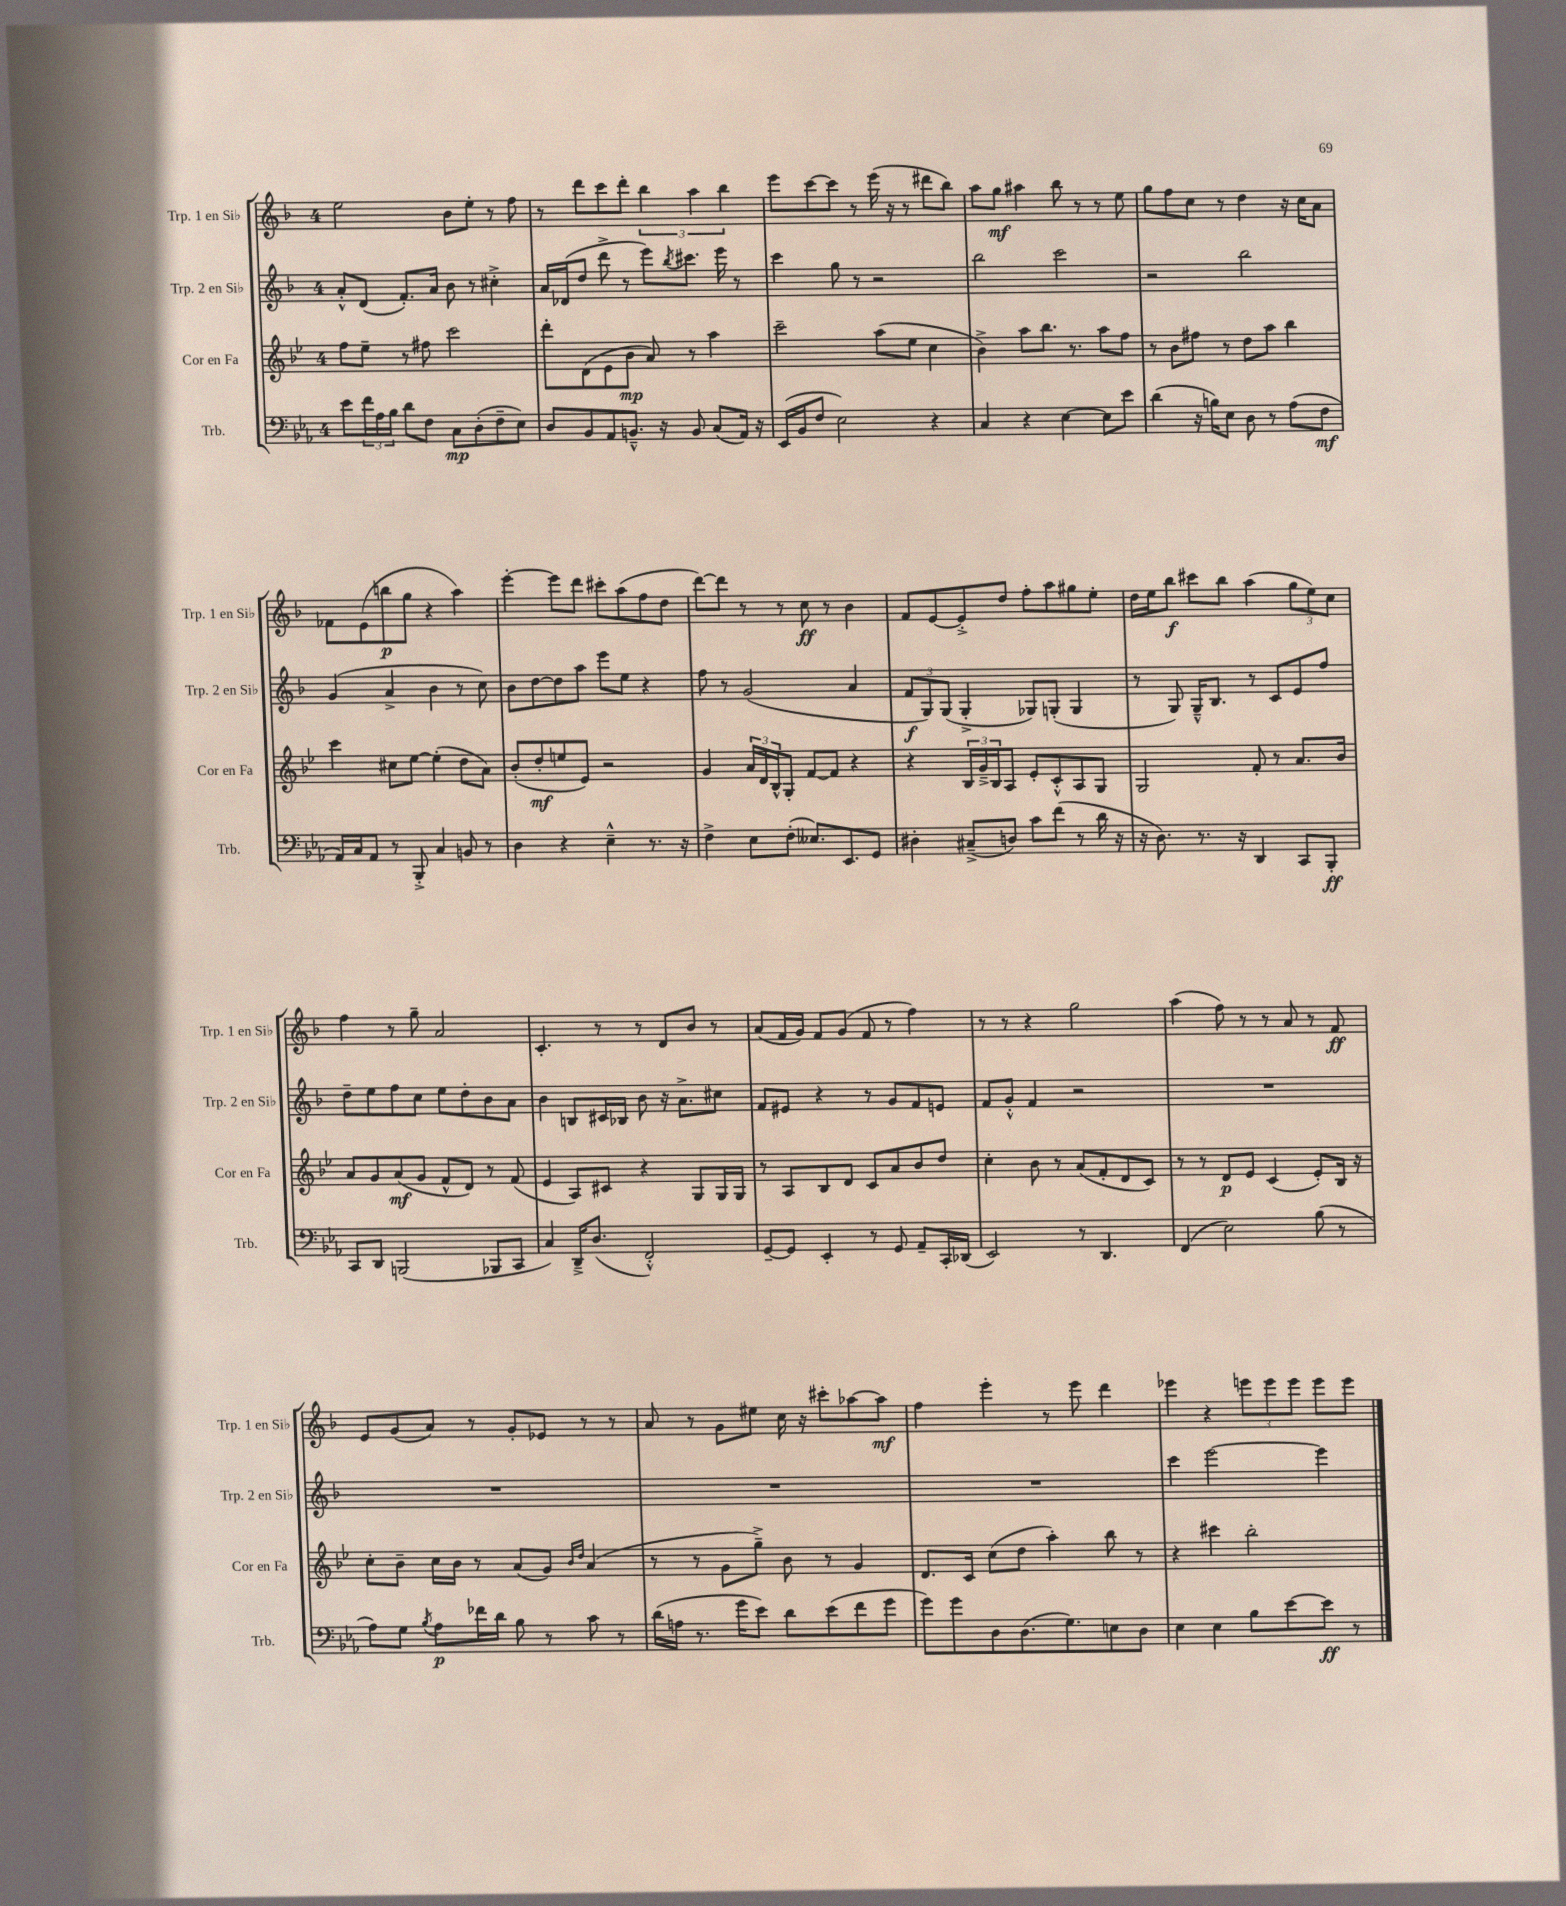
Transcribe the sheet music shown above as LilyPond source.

<<
\new StaffGroup <<
\new Staff = "s0" \with { instrumentName = "Trp. 1 en Sib" shortInstrumentName = "Trp. 1 en Sib" } {
    \clef treble \key f \major \once \override Staff.TimeSignature.style = #'single-digit \time 4/4
    e''2 bes'8 e''8-. r8 f''8 |
    r8 d'''8 c'''8 d'''8-. \tuplet 3/2 { bes''4 a''4 bes''4 } |
    e'''8 c'''8~ c'''8 r8 e'''16( r16 r8 dis'''8 bes''8) |
    a''8 g''8\mf ais''4 bes''8 r8 r8 e''8 |
    g''8 f''8 c''8 r8 d''4 r16 c''16 a'8 |
    fes'8 e'8( b''8\p g''8 r4 a''4) |
    e'''4~-. e'''8 d'''8 cis'''8-. a''8( f''8 d''8 |
    d'''8~) d'''8 r8 r8 c''8\ff r8 bes'4 |
    f'8 e'8~ e'8-.-> d''8 f''8-. a''8 gis''8 e''8-. |
    d''16 e''16 bes''8\f cis'''8 bes''8 a''4( \tuplet 3/2 { g''8 e''8) c''8 } |
    f''4 r8 g''8-- a'2 |
    c'4.-. r8 r8 d'8 bes'8 r8 |
    a'8( f'16 g'16) f'8 g'8( f'8 r8 f''4) |
    r8 r8 r4 g''2 |
    a''4( f''8) r8 r8 a'8 r8 f'8\ff |
    e'8 g'8( a'8) r8 g'8-. ees'8 r8 r8 |
    a'8 r8 g'8 eis''8 c''16 r16 cis'''8-. aes''8~ aes''8\mf |
    f''4 e'''4-. r8 e'''8 d'''4 |
    ees'''4 r4 \tuplet 3/2 { e'''8 e'''8 e'''8 } e'''8 e'''8 \bar "|." |
}
\new Staff = "s1" \with { instrumentName = "Trp. 2 en Sib" shortInstrumentName = "Trp. 2 en Sib" } {
    \clef treble \key f \major \once \override Staff.TimeSignature.style = #'single-digit \time 4/4
    a'8-.-^ d'8( f'8.-.) a'16 bes'8 r8 cis''4-.-> |
    a'16 des'16( d''8 d'''8-> r8 e'''8) \acciaccatura { bes''8 } cis'''8. e'''16 r8 |
    c'''4 g''8 r8 r2 |
    bes''2 c'''2 |
    r2 bes''2 |
    g'4( a'4-> bes'4 r8 c''8) |
    bes'8 d''8~ d''8 a''8 e'''8 e''8 r4 |
    f''8 r8 g'2( a'4 |
    \tuplet 3/2 { f'8\f g8) g8( } g4-.-> ges8) g8-.( g4 |
    r8 g8) g16---^ bes8. r8 c'8 e'8 f''8 |
    d''8-- e''8 f''8 c''8 e''8 d''8-. bes'8 a'8 |
    bes'4 b8 cis'16 bes16 bes'8 r16 a'8.-> cis''8 |
    f'8 eis'8 r4 r8 g'8 f'8 e'8 |
    f'8 g'8-.-^ f'4 r2 |
    R1 |
    R1 |
    R1 |
    R1 |
    c'''4 e'''2~ e'''4 \bar "|." |
}
\new Staff = "s2" \with { instrumentName = "Cor en Fa" shortInstrumentName = "Cor en Fa" } {
    \clef treble \key bes \major \once \override Staff.TimeSignature.style = #'single-digit \time 4/4
    f''8 ees''8-- r8 fis''8 c'''2 |
    d'''8-. d'8( ees'8 bes'8\mp a'8) r8 a''4 |
    c'''2-- a''8( ees''8 c''4 |
    bes'4->) a''8 bes''8. r8. a''8 f''8 |
    r8 bes'8 fis''8 r8 d''8 a''8 bes''4 |
    c'''4 cis''8 ees''8~ ees''4-.( d''8 a'8) |
    bes'8-.( d''8-.\mf e''8 ees'8) r2 |
    g'4 \tuplet 3/2 { a'16 d'16 bes16-^ } g8-. f'8~ f'8 r4 |
    r4 \tuplet 3/2 { bes16 g'16---> bes16 } a8 ees'8-. c'8-.-^ a8 g8 |
    g2 f'8-. r8 a'8. bes'16 |
    a'8 g'8 a'8\mf( g'8 f'8-^ d'8) r8 f'8( |
    ees'4 a8) cis'8 r4 g8 g16 g16 |
    r8 a8 bes8 d'8 c'8 a'8 bes'8 d''8 |
    c''4-. bes'8 r8 a'8( f'8-. d'8 c'8) |
    r8 r8 d'8\p ees'8 c'4( ees'8-.) bes16 r16 |
    c''8-. bes'8-- c''16 bes'16 r8 a'8( g'8) \grace { bes'16 d''16 } a'4( |
    r8 r8 g'8 g''8--->) bes'8 r8 g'4 |
    d'8. c'16 c''8( d''8 a''4-.) bes''8 r8 |
    r4 cis'''4 bes''2-. \bar "|." |
}
\new Staff = "s3" \with { instrumentName = "Trb." shortInstrumentName = "Trb." } {
    \clef bass \key ees \major \once \override Staff.TimeSignature.style = #'single-digit \time 4/4
    ees'8 \tuplet 3/2 { f'16 aes16 bes16 } d'8 f8 c8\mp d8-.( f8-- ees8) |
    d8 bes,8 aes,8 b,8.---^ r16 b,8 c8( aes,16) r16 |
    ees,16( bes,16 f8 ees2) r4 |
    c4 r4 ees4~ ees8 ees'8 |
    d'4( r16 b16) ees8 d8 r8 aes8( f8\mf |
    aes,16) c16 aes,8 r8 bes,,8-.-> c4 b,8 r8 |
    d4 r4 ees4---^ r8. r16 |
    f4-> ees8 f8-.( eeses8.) ees,8. g,8 |
    dis4-. cis8--->( d8) c'8 f'8( r8 d'16 r16 |
    r16 d8.) r8. r16 d,4 c,8 bes,,8-.\ff |
    c,8 d,8 b,,2( bes,,8 c,8 |
    c4) d,16---> d8.( f,2-.-^) |
    g,8~-- g,8 ees,4-. r8 g,8 aes,8-- c,16-. des,16( |
    ees,2) r8 d,4. |
    f,4( ees2) bes8( r8 |
    aes8) g8 \acciaccatura { bes8 } aes8\p fes'16 d'16 bes8 r8 c'8 r8 |
    d'16( a16 r8. g'16 ees'8) d'8 ees'8( f'8 g'8 |
    g'8) g'8 d8 d8.( g8.) e8 d8 |
    ees4 ees4 bes8 ees'8~ ees'8\ff r8 \bar "|." |
}
>>
>>
\layout { \context { \Score \remove "Bar_number_engraver" } }
